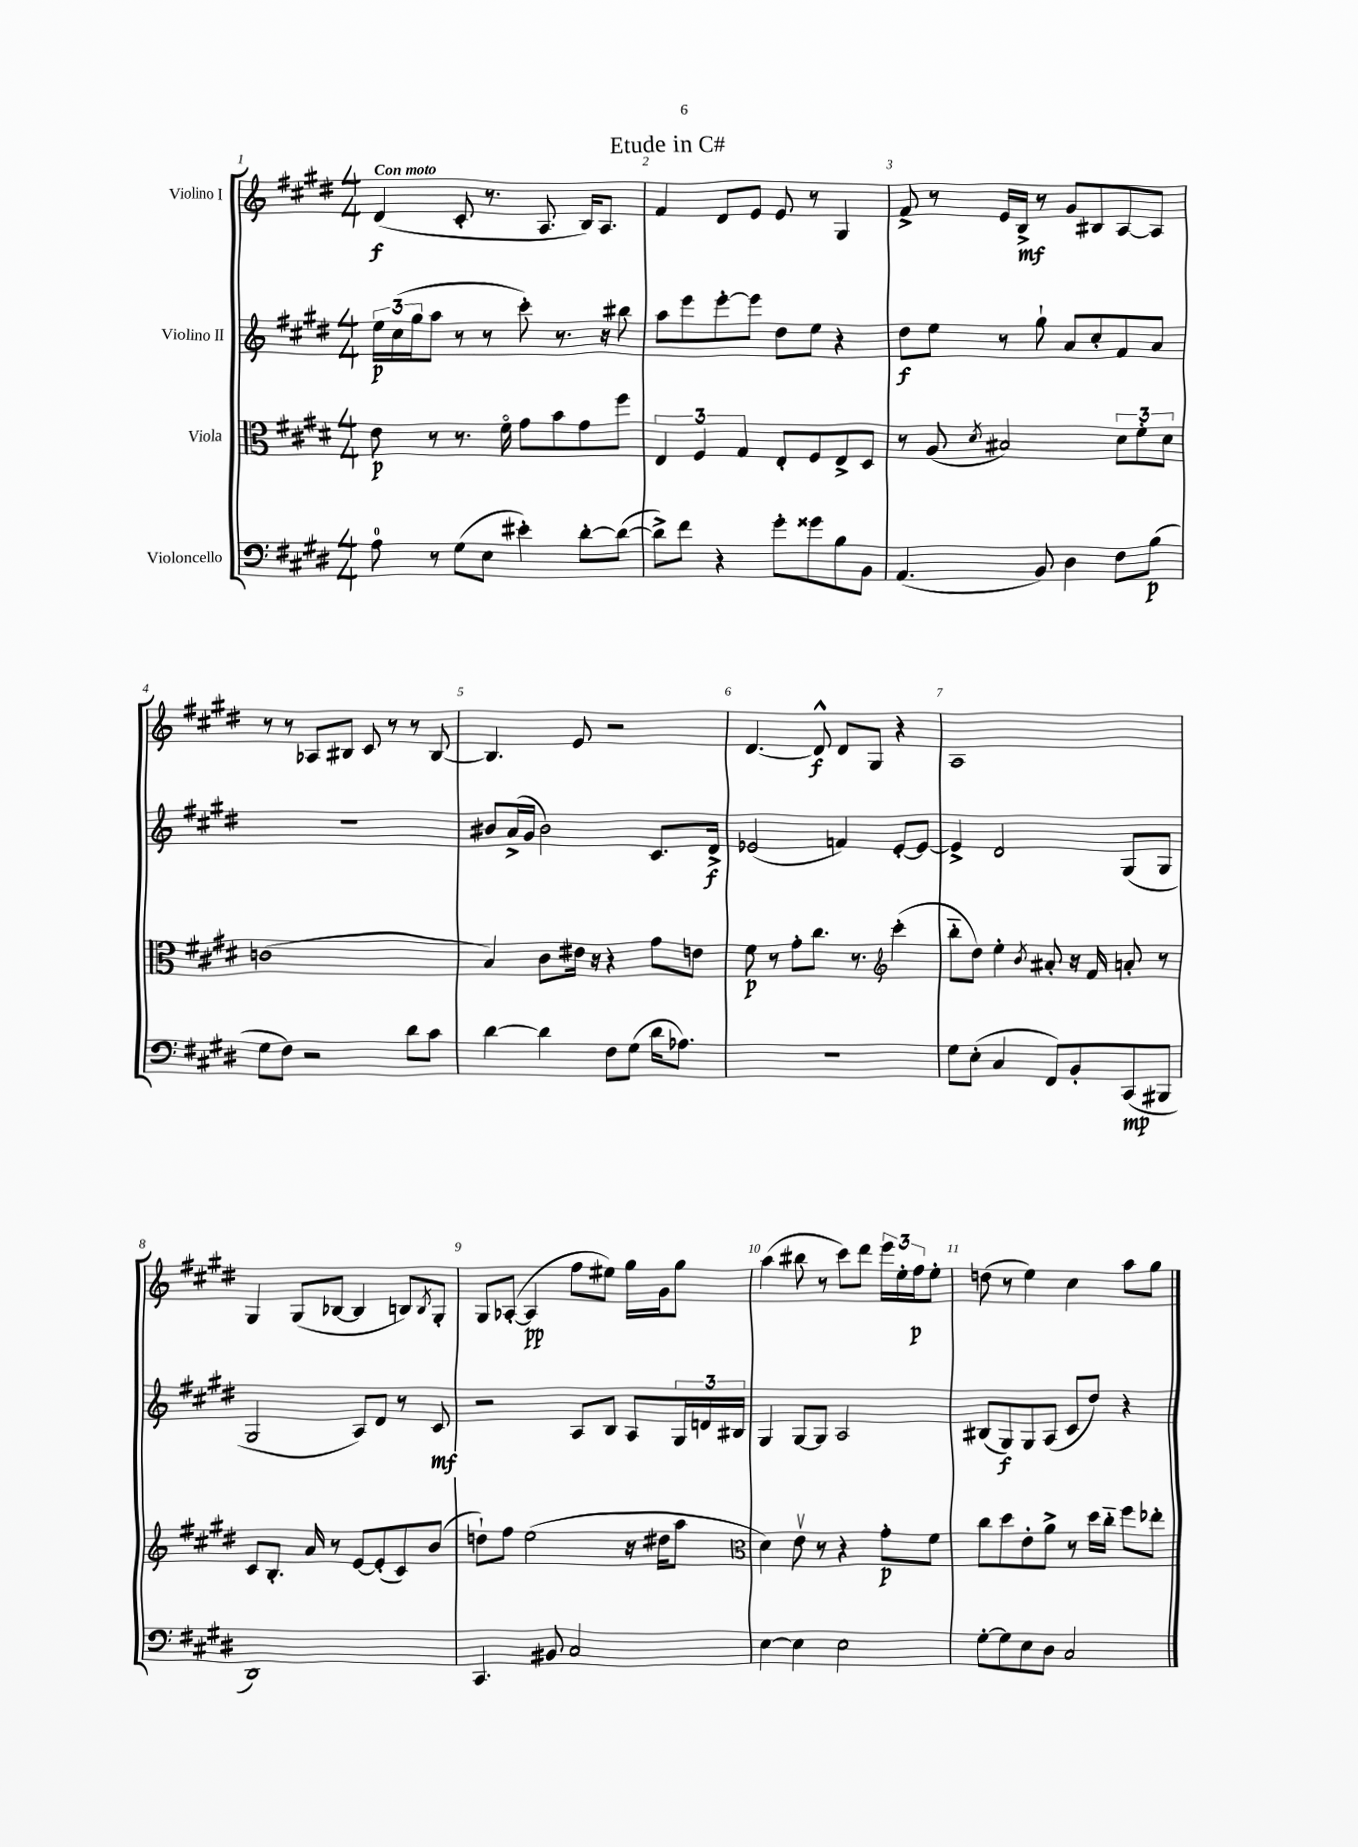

**kern	**dynam	**kern	**dynam	**kern	**dynam	**kern	**dynam
*part4	*part4	*part3	*part3	*part2	*part2	*part1	*part1
*staff4	*staff4	*staff3	*staff3	*staff2	*staff2	*staff1	*staff1
*I"Violoncello	*	*I"Viola	*	*I"Violino II	*	*I"Violino I	*
*clefF4	*	*clefC3	*	*clefG2	*	*clefG2	*
*k[f#c#g#d#]	*	*k[f#c#g#d#]	*	*k[f#c#g#d#]	*	*k[f#c#g#d#]	*
*M4/4	*	*M4/4	*	*M4/4	*	*M4/4	*
=1	=1	=1	=1	=1	=1	=1	=1
!	!	!	!	!	!	!LO:TX:a:B:t=Con moto	!
8A\	.	8e\	p	24ee\LL	p	(4d#/	f
.	.	.	.	(24cc#\	.	.	.
.	.	.	.	24gg#\J	.	.	.
8r	.	8r	.	8aa\J	.	.	.
(8G#\L	.	8.r	.	8r	.	8c#'/	.
8E\J	.	.	.	8r	.	8.r	.
.	.	16f#\	.	.	.	.	.
4e#X'\)	.	8g#\L	.	8ccc#'\)	.	.	.
.	.	.	.	.	.	8.A/	.
.	.	8b\	.	8.r	.	.	.
[8d#'\L	.	8g#\	.	.	.	16B/KL)	.
.	.	.	.	16r	.	8.A/J	.
(8d#\J_	.	8ff#\J	.	8bb#X\	.	.	.
=2	=2	=2	=2	=2	=2	=2	=2
8d#^\L])	.	6E/	.	8aa\L	.	4f#/	.
8f#\J	.	.	.	8eee\	.	.	.
.	.	6F#/	.	.	.	.	.
4r	.	.	.	[8eee'\	.	8d#/L	.
.	.	6G#/	.	.	.	.	.
.	.	.	.	8eee\J]	.	8e/J	.
8g#'\L	.	8E'/L	.	8dd#\L	.	8e/	.
8g##X\	.	8F#/	.	8ee\J	.	8r	.
8B\	.	8E^/	.	4r	.	4G#/	.
8BB\J	.	8D#/J	.	.	.	.	.
=3	=3	=3	=3	=3	=3	=3	=3
(4.AA/	.	8r	.	8dd#\L	f	8f#^/	.
.	.	(8A/	.	8ee\J	.	8r	.
.	.	8qd#/	.	.	.	.	.
.	.	2B#X/)	.	8r	.	16e/LL	.
.	.	.	.	.	.	16B^/JJ	mf
8BB/)	.	.	.	8gg#`\	.	8r	.
4D#\	.	.	.	8a/L	.	8g#/L	.
.	.	.	.	8cc#'/	.	8B#X/	.
8F#\L	.	12d#\L	.	8f#/	.	[8A/	.
.	.	12f#'\	.	.	.	.	.
(8B\J	p	.	.	8a/J	.	8A/J]	.
.	.	12d#\J	.	.	.	.	.
!!LO:LB:g=z
=4	=4	=4	=4	=4	=4	=4	=4
8G#\L	.	(1cn	.	1r	.	8r	.
8F#\J)	.	.	.	.	.	8r	.
2r	.	.	.	.	.	8A-X/L	.
.	.	.	.	.	.	8B#X/J	.
.	.	.	.	.	.	8c#/	.
.	.	.	.	.	.	8r	.
8d#\L	.	.	.	.	.	8r	.
8c#\J	.	.	.	.	.	[8B#/	.
=5	=5	=5	=5	=5	=5	=5	=5
[4d#\	.	4B/)	.	8b#X/L	.	4.B#/]	.
.	.	.	.	(16a^/L	.	.	.
.	.	.	.	16g#/JJ	.	.	.
4d#\]	.	8c#\L	.	2b#\)	.	.	.
.	.	16e#X\Jk	.	.	.	8e/	.
.	.	16r	.	.	.	.	.
8F#\L	.	4r	.	.	.	2r	.
(8G#\J	.	.	.	.	.	.	.
16d#\KL	.	8g#\L	.	8.c#/L	.	.	.
8.A-X\J)	.	.	.	.	.	.	.
.	.	8en\J	.	.	.	.	.
.	.	.	.	16d#^/Jk	f	.	.
=6	=6	=6	=6	=6	=6	=6	=6
1r	.	8f#\	p	(2e-X/	.	[4.d#/	.
.	.	8r	.	.	.	.	.
.	.	8g#'\L	.	.	.	.	.
.	.	8.cc#\J	.	.	.	8d#^^/]	f
.	.	.	.	4fn/)	.	8d#/L	.
.	.	8.r	.	.	.	.	.
.	.	.	.	.	.	8G#/J	.
*	*	*clefG2	*	*	*	*	*
.	.	(4ccc#'\	.	[8e-'/L	.	4r	.
.	.	.	.	8e-/J_	.	.	.
=7	=7	=7	=7	=7	=7	=7	=7
8G#\L	.	8bb\L	.	4e-^/]	.	1A	.
(8E'\J	.	8dd#\J)	.	.	.	.	.
4C#/	.	4ee'\	.	2d#/	.	.	.
.	.	8qb/	.	.	.	.	.
8FF#/L)	.	8a#X'/	.	.	.	.	.
8BB'/	.	16r	.	.	.	.	.
.	.	16f#/	.	.	.	.	.
(8CC#/	mp	8an'/	.	(8G#/L	.	.	.
8BBB#X/J	.	8r	.	8G#/J	.	.	.
!!LO:LB:g=z
=8	=8	=8	=8	=8	=8	=8	=8
1DD#)	.	8c#/L	.	2G#/	.	4G#/	.
.	.	8.B'/J	.	.	.	.	.
.	.	.	.	.	.	(8G#/L	.
.	.	16a/	.	.	.	.	.
.	.	8r	.	.	.	[8B-X/J	.
.	.	[8e/L	.	8A/L)	.	4B-/]	.
.	.	(8e'/]	.	8d#/J	.	.	.
.	.	8c#/)	.	8r	.	8Bn/L)	.
.	.	.	.	.	.	8qB/	.
.	.	(8b/J	.	8c#/	mf	8G#'/J	.
=9	=9	=9	=9	=9	=9	=9	=9
4.CC#/	.	8ddn`\L)	.	2r	.	8G#/L	.
.	.	8ff#\J	.	.	.	([8A-X'/J	.
.	.	(2ee\	.	.	.	4A-/]	pp
8BB#X/	.	.	.	.	.	.	.
2C#/	.	.	.	8A/L	.	8ff#\L	.
.	.	.	.	8B/J	.	8ee#X\J)	.
.	.	16r	.	8A/L	.	16gg#\LL	.
.	.	16dd#X\KL	.	.	.	16g#\J	.
.	.	8aa\J	.	24G#/L	.	8gg#\J	.
.	.	.	.	24dn/	.	.	.
.	.	.	.	24B#X/JJ	.	.	.
=10	=10	=10	=10	=10	=10	=10	=10
*	*	*clefC3	*	*	*	*	*
[4E\	.	4d#\)	.	4G#/	.	(4aa\	.
4E\]	.	8ev\	.	[8G#/L	.	8bb#X\	.
.	.	8r	.	8G#/J]	.	8r	.
2E\	.	4r	.	2A/	.	8ccc#\L)	.
.	.	.	.	.	.	8ddd#\J	.
.	.	8g#'\L	p	.	.	24eee\LL	.
.	.	.	.	.	.	24ee'\	.
.	.	.	.	.	.	24ff#\J	p
.	.	8f#\J	.	.	.	8ee'\J	.
=11	=11	=11	=11	=11	=11	=11	=11
[8G#'\L	.	8cc#\L	.	(8B#X/L	.	(8ddn\	.
8G#\]	.	8dd#\	.	8G#/)	f	8r	.
8E\	.	8e'\	.	8G#/	.	4ee\)	.
8D#\J	.	8a^\J	.	(8A/J	.	.	.
2C#/	.	8r	.	8c#/L	.	4cc#\	.
.	.	16dd#\LL	.	8dd#/J)	.	.	.
.	.	16cc#\JJ	.	.	.	.	.
.	.	8ff#\L	.	4r	.	8aa\L	.
.	.	8ee-X'\J	.	.	.	8gg#\J	.
==	==	==	==	==	==	==	==
*-	*-	*-	*-	*-	*-	*-	*-
